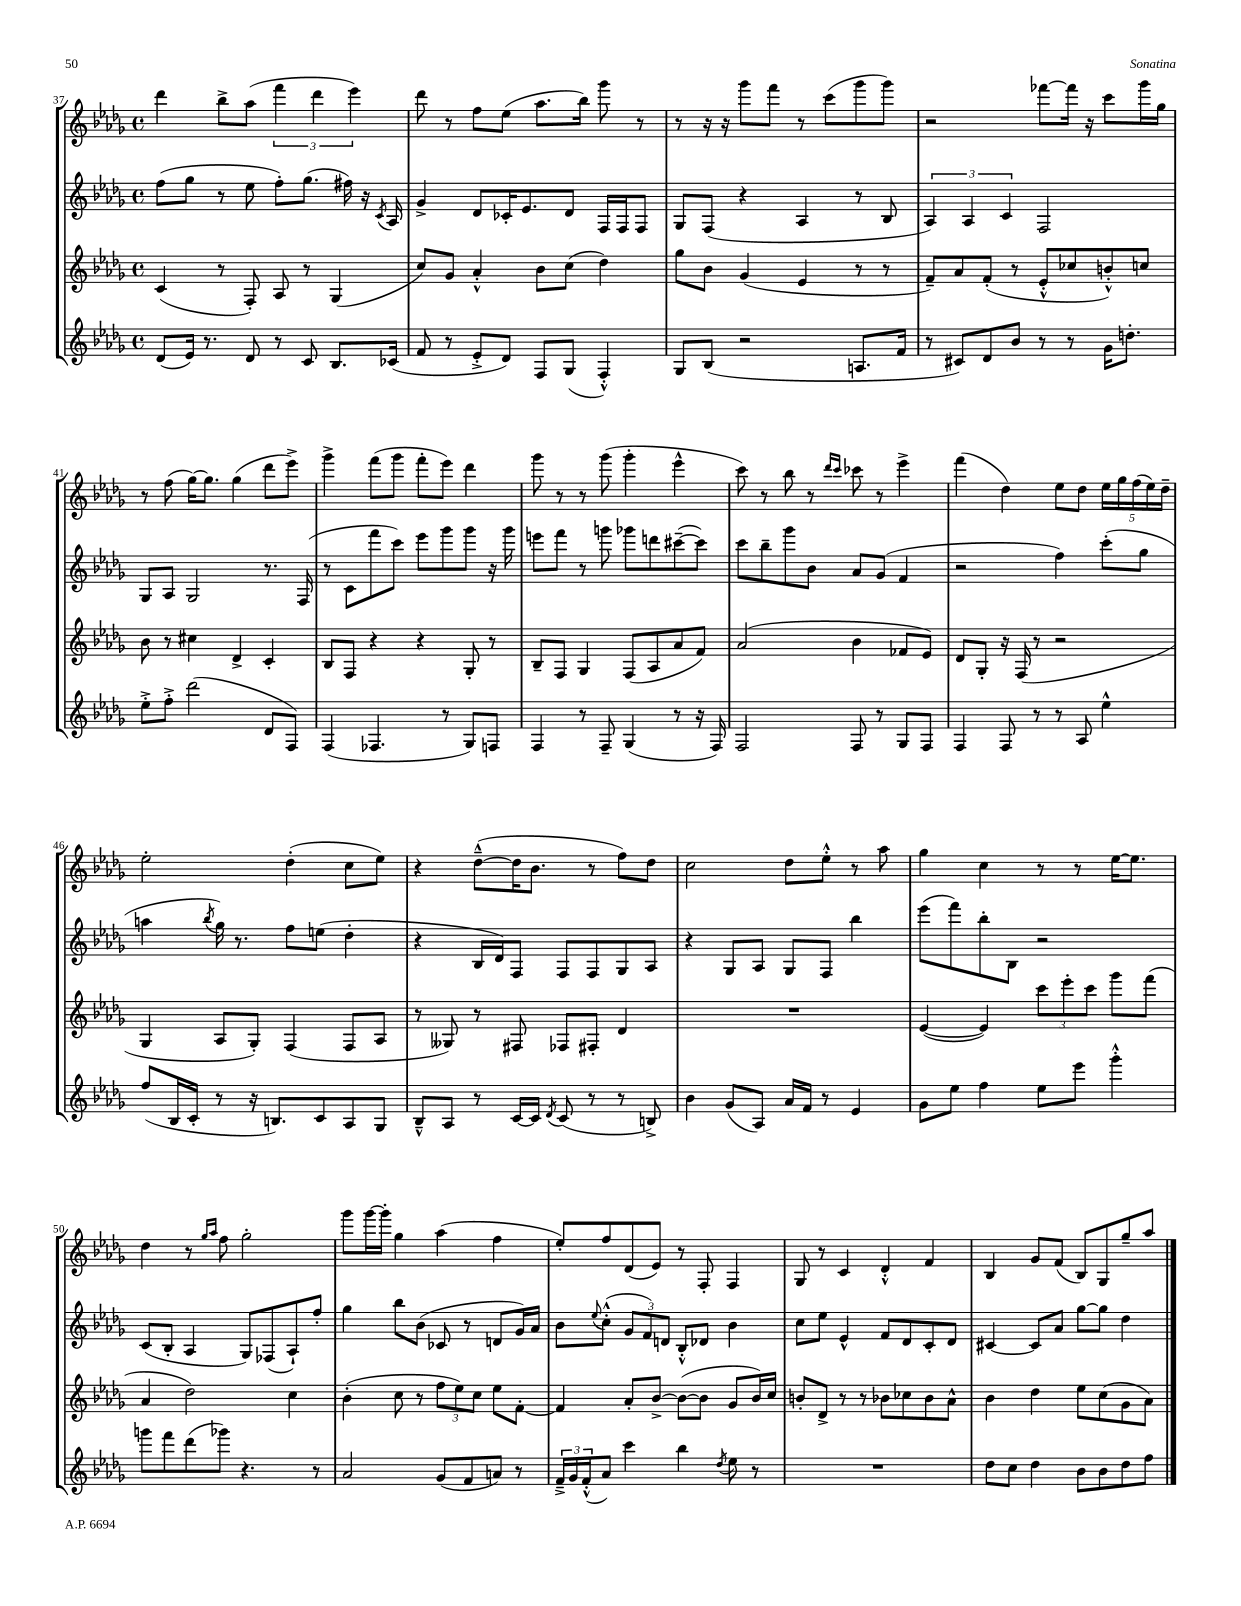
<<
\new StaffGroup <<
\new Staff = "s0" {
    \clef treble \key des \major \defaultTimeSignature \time 4/4
    des'''4 bes''8-> aes''8( \tuplet 3/2 { f'''4 des'''4 ees'''4) } |
    des'''8 r8 f''8 ees''8( aes''8. bes''16) ges'''8 r8 |
    r8 r16 r16 ges'''8 f'''8 r8 c'''8( ges'''8 ges'''8) |
    r2 fes'''8~ fes'''16 r16 c'''8 ges'''16 ges''16 |
    r8 f''8( ges''16~) ges''8. ges''4( des'''8 ees'''8->) |
    ges'''4-> f'''8( ges'''8 f'''8-. ees'''8) des'''4 |
    ges'''8 r8 r8 ges'''8( ges'''4-. ees'''4-^ |
    c'''8) r8 bes''8 r8 \grace { des'''16 c'''16 } ces'''8 r8 ees'''4-> |
    f'''4( des''4) ees''8 des''8 \tuplet 5/4 { ees''16 ges''16 f''16( ees''16) des''16-- } |
    ees''2-. des''4-.( c''8 ees''8) |
    r4 des''8~---^( des''16 bes'8. r8 f''8) des''8 |
    c''2 des''8 ees''8-.-^ r8 aes''8 |
    ges''4 c''4 r8 r8 ees''16~ ees''8. |
    des''4 r8 \grace { ges''16 aes''16 } f''8 ges''2-. |
    ges'''8 ges'''16~ ges'''16-. ges''4 aes''4( f''4 |
    ees''8-.) f''8 des'8( ees'8) r8 f8-. f4 |
    ges8 r8 c'4 des'4-.-^ f'4 |
    bes4 ges'8 f'8( bes8) ges8 ges''8-- aes''8 \bar "|." |
}
\new Staff = "s1" {
    \clef treble \key des \major \defaultTimeSignature \time 4/4
    f''8( ges''8 r8 ees''8 f''8-.) ges''8.( fis''16) r16 \acciaccatura { c'8 } aes16 |
    ges'4-> des'8 ces'16-. ees'8. des'8 f16 f16 f8 |
    ges8 f8( r4 aes4 r8 bes8 |
    \tuplet 3/2 { aes4) aes4 c'4 } f2 |
    ges8 aes8 ges2 r8. f16( |
    r8 c'8 f'''8 c'''8) ees'''8 ges'''8 ges'''8 r16 ges'''16 |
    e'''8 f'''8 r8 g'''8 ges'''8 d'''8 cis'''8~--( cis'''8) |
    c'''8 bes''8-- ges'''8 bes'8 aes'8 ges'8( f'4 |
    r2 f''4) c'''8-.( ges''8 |
    a''4 \acciaccatura { bes''8 } ges''16) r8. f''8 e''8( des''4-. |
    r4 bes16 des'16) f8 f8 f8 ges8 aes8 |
    r4 ges8 aes8 ges8 f8 bes''4 |
    ees'''8( f'''8) bes''8-. bes8 r2 |
    c'8( bes8-. aes4 ges8) fes8( aes8-!) f''8-. |
    ges''4 bes''8 bes'8( ces'8 r8 d'8 ges'16) aes'16 |
    bes'8 \appoggiatura { ees''8 } c''8-.-^( \tuplet 3/2 { ges'8 f'8) d'8 } bes8-.-^ des'8 bes'4 |
    c''8 ees''8 ees'4-^ f'8 des'8 c'8-. des'8 |
    cis'4~ cis'8 aes'8 ges''8~ ges''8 des''4 \bar "|." |
}
\new Staff = "s2" {
    \clef treble \key des \major \defaultTimeSignature \time 4/4
    c'4( r8 f8-.) aes8 r8 ges4( |
    c''8) ges'8 aes'4-.-^ bes'8 c''8( des''4) |
    ges''8 bes'8 ges'4( ees'4 r8 r8 |
    f'8--) aes'8 f'8-.( r8 ees'8-.-^ ces''8 b'8-.-^) c''8 |
    bes'8 r8 cis''4 des'4-> c'4-. |
    bes8 f8 r4 r4 ges8-. r8 |
    bes8-- f8 ges4 f8( aes8 aes'8 f'8) |
    aes'2( bes'4 fes'8 ees'8) |
    des'8 ges8-. r16 f16( r8 r2 |
    ges4 aes8 ges8-.) f4( f8 aes8 |
    r8 geses8) r8 fis8 fes8 fis8-. des'4 |
    R1 |
    ees'4~( ees'4) \tuplet 3/2 { c'''8 ees'''8-. c'''8 } ges'''8 f'''8( |
    aes'4 des''2) c''4 |
    bes'4-.( c''8 r8 \tuplet 3/2 { f''8 ees''8) c''8 } ees''8 f'8~-. |
    f'4 aes'8-. bes'8~-> bes'8~( bes'8 ges'8 bes'16) c''16 |
    b'8-. des'8-> r8 r8 bes'8 ces''8 bes'8 aes'8-^ |
    bes'4 des''4 ees''8 c''8( ges'8 aes'8) \bar "|." |
}
\new Staff = "s3" {
    \clef treble \key des \major \defaultTimeSignature \time 4/4
    des'8( ees'16) r8. des'8 r8 c'8 bes8. ces'16( |
    f'8 r8 ees'8-.-> des'8) f8 ges8( f4-.-^) |
    ges8 bes8( r2 a8. f'16 |
    r8 cis'8) des'8 bes'8 r8 r8 ges'16 d''8.-. |
    ees''8-.-> f''8-.-> des'''2( des'8 f8) |
    f4( fes4. r8 ges8) f8 |
    f4 r8 f8-- ges4( r8 r16 f16) |
    f2 f8 r8 ges8 f8 |
    f4 f8 r8 r8 aes8 ees''4-^ |
    f''8( bes16 c'16-. r8 r16 b8.) c'8 aes8 ges8 |
    bes8---^ aes8 r8 c'16~ c'16 \acciaccatura { des'8 } c'8( r8 r8 b8->) |
    bes'4 ges'8( aes8) aes'16 f'16 r8 ees'4 |
    ges'8 ees''8 f''4 ees''8 ees'''8 ges'''4-.-^ |
    g'''8 f'''8 des'''8( ges'''8) r4. r8 |
    aes'2 ges'8( f'8 a'8) r8 |
    \tuplet 3/2 { f'16---> ges'16 f'16-.-^( } aes'8) c'''4 bes''4 \acciaccatura { des''8 } ees''8 r8 |
    R1 |
    des''8 c''8 des''4 bes'8 bes'8 des''8 f''8 \bar "|." |
}
>>
>>
\layout { \context { \Score currentBarNumber = #37 } }
